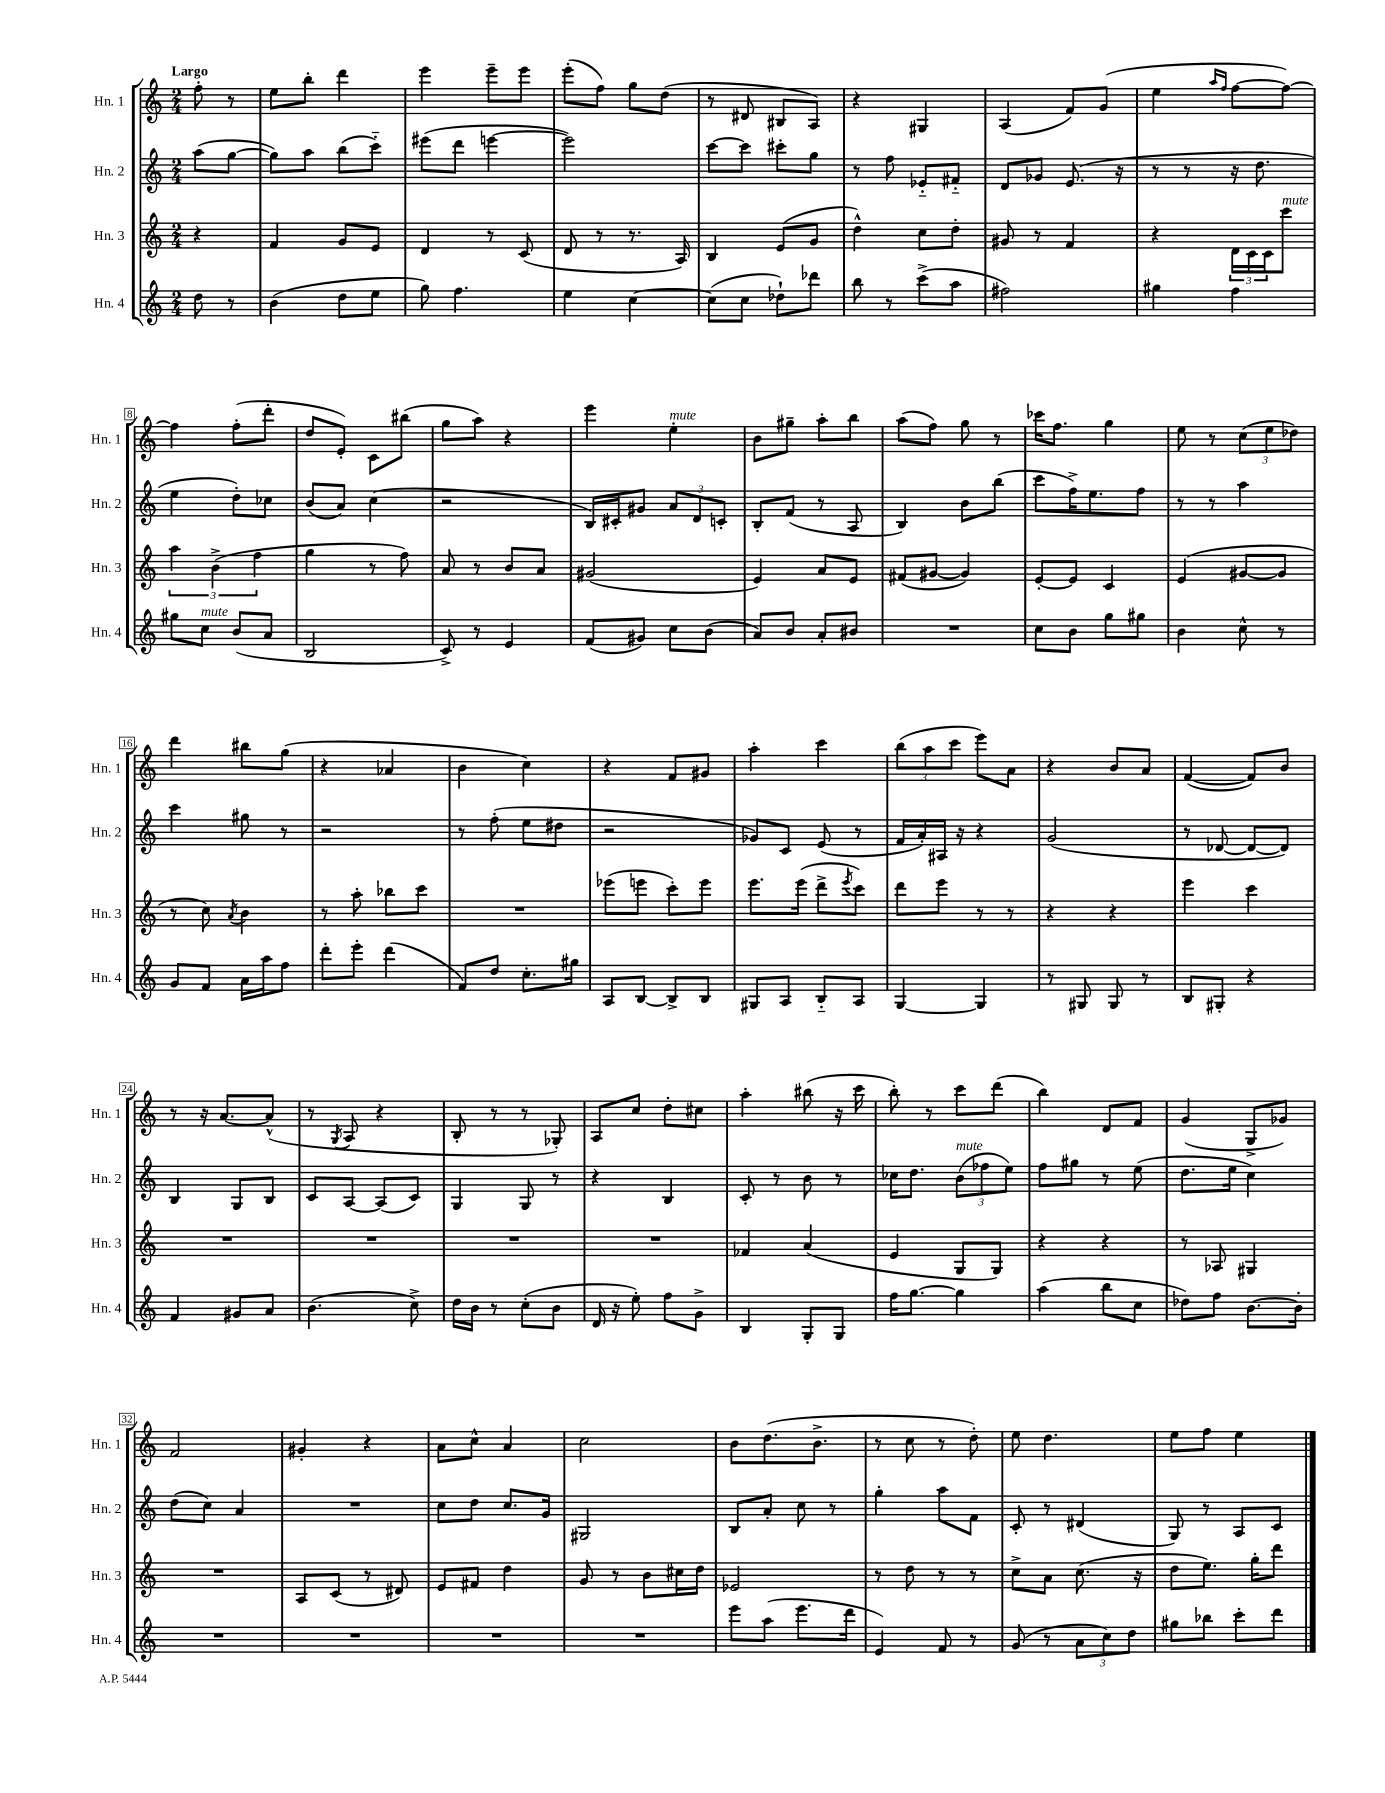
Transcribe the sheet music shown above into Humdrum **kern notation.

**kern	**kern	**kern	**kern
*part4	*part3	*part2	*part1
*staff4	*staff3	*staff2	*staff1
*I"Hn. 4	*I"Hn. 3	*I"Hn. 2	*I"Hn. 1
*I'Hn. 4	*I'Hn. 3	*I'Hn. 2	*I'Hn. 1
*clefG2	*clefG2	*clefG2	*clefG2
*k[]	*k[]	*k[]	*k[]
*M2/4	*M2/4	*M2/4	*M2/4
=	=	=	=
!	!	!	!LO:TX:a:B:t=Largo
8dd\	4r	(8aa\L	8ff'\
8r	.	[8gg\J	8r
=1	=1	=1	=1
(4b\	4f/	8gg\L])	8ee\L
.	.	8aa\J	8bb'\J
8dd\L	8g/L	(8bb\L	4ddd\
8ee\J	8e/J	8ccc\J)	.
=2	=2	=2	=2
8gg\)	4d/	(8eee#X\L	4eee\
4.ff\	.	8ddd\J	.
.	8r	[4eeen\	8eee~\L
.	(8c/	.	8eee\J
=3	=3	=3	=3
4ee\	8d/	2eee\])	(8eee'\L
.	8r	.	8ff\J)
[4cc\	8.r	.	8gg\L
.	.	.	(8dd\J
.	16A/)	.	.
=4	=4	=4	=4
(8cc\L]	4B/	[8ccc\L	8r
8cc\J	.	8ccc\J]	8d#X/
8dd-X`\L)	(8e/L	8ccc#X'\L	8B#X/L
8ddd-X\J	8g/J	8gg\J	8A/J)
=5	=5	=5	=5
8bb\	4dd^^\)	8r	4r
8r	.	8ff\	.
(8ccc^\L	8cc\L	8e-X/L	4G#X/
8aa\J	8dd'\J	8f#X/J	.
=6	=6	=6	=6
2ff#X\)	8g#X/	8d/L	(4A/
.	8r	8g-X/J	.
.	4f/	(8.e/	8f/L)
.	.	.	(8g/J
.	.	16r	.
=7	=7	=7	=7
4gg#X\	4r	8r	4ee\
.	.	8r	.
.	.	.	16qqaa/LL
.	.	.	16qqff/JJ
4ff\	24d\LL	16r	[8ff\L
.	24c\	.	.
.	.	8.dd\	.
.	24c\J	.	.
!	!LO:TX:a:i:t=mute	!	!
.	8ccc\J	.	8ff\J_)
!!LO:LB:g=z
=8	=8	=8	=8
8gg#X\L	6aa\	4ee\	4ff\]
!LO:TX:a:i:t=mute	!	!	!
8cc\J	.	.	.
.	(6b^\	.	.
(8b/L	.	8dd'\L)	(8ff'\L
.	6ff\	.	.
8a/J	.	8cc-X\J	8ddd'\J
=9	=9	=9	=9
2B/	4gg\	(8b/L	8dd/L
.	.	8a/J)	8e'/J)
.	8r	(4cc\	8c\L
.	8ff\)	.	(8bb#X\J
=10	=10	=10	=10
8c^/)	8a/	2r	8gg\L
8r	8r	.	8aa\J)
4e/	8b/L	.	4r
.	8a/J	.	.
=11	=11	=11	=11
(8f/L	(2g#X/	16B/LL)	4eee\
.	.	16c#X'/J	.
8g#X/J)	.	8g#X/J	.
!	!	!	!LO:TX:a:i:t=mute
8cc\L	.	12a/L	4ee'\
.	.	12d/	.
(8b\J	.	.	.
.	.	12cn'/J	.
=12	=12	=12	=12
8a/L)	4e/)	8B'/L	8b\L
8b/J	.	(8f/J	8gg#X~\J
8a'/L	8a/L	8r	8aa'\L
8b#X/J	8e/J	8A/	8bb\J
=13	=13	=13	=13
2r	(8f#X/L	4B/)	(8aa\L
.	[8g#X/J	.	8ff\J)
.	4g#/])	8b\L	8gg\
.	.	(8bb\J	8r
=14	=14	=14	=14
8cc\L	[8e'/L	8ccc\L	16ccc-X\KL
.	.	.	8.ff\J
8b\J	8e/J]	16ff^\K)	.
.	.	8.ee\	.
8gg\L	4c/	.	4gg\
8gg#X\J	.	8ff\J	.
=15	=15	=15	=15
4b\	(4e/	8r	8ee\
.	.	8r	8r
8cc^^\	[8g#X/L	4aa\	(12cc\L
.	.	.	12ee\
8r	8g#/J]	.	.
.	.	.	12dd-X\J)
!!LO:LB:g=z
=16	=16	=16	=16
8g/L	8r	4ccc\	4ddd\
8f/J	8cc\)	.	.
.	8qa/	.	.
16a\LL	4b\	8gg#X\	8bb#X\L
16aa\J	.	.	.
8ff\J	.	8r	(8gg\J
=17	=17	=17	=17
8ddd'\L	8r	2r	4r
8eee'\J	8aa'\	.	.
(4ddd\	8bb-X\L	.	4a-X/
.	8ccc\J	.	.
=18	=18	=18	=18
8f/L)	2r	8r	4b\
8dd/J	.	(8ff'\	.
8.cc'\L	.	8ee\L	4cc\)
.	.	8dd#X\J	.
16gg#X\Jk	.	.	.
=19	=19	=19	=19
8A/L	(8eee-X\L	2r	4r
[8B/J	8eeen\J	.	.
8B^/L]	8ccc'\L)	.	8f/L
8B/J	8eee\J	.	8g#X/J
=20	=20	=20	=20
8G#X/L	8.eee\L	8g-X/L)	4aa'\
8A/J	.	8c/J	.
.	(16eee\Jk	.	.
8B/L	8ddd^\L	(8e/	4ccc\
.	8qeee/	.	.
8A/J	8ccc\J)	8r	.
=21	=21	=21	=21
[4G/	8ddd\L	16f/LL	(12bb\L
.	.	16a'/)	.
.	.	.	12aa\
.	8eee\J	16A#X/JJ	.
.	.	.	12ccc\J
.	.	16r	.
4G/]	8r	4r	8eee\L)
.	8r	.	8a\J
=22	=22	=22	=22
8r	4r	(2g/	4r
8G#X/	.	.	.
8G#/	4r	.	8b/L
8r	.	.	8a/J
=23	=23	=23	=23
8B/L	4eee\	8r	([4f/
8G#X'/J	.	[8d-X/	.
4r	4ccc\	8d-/L_	8f/L])
.	.	8d-/J])	8b/J
!!LO:LB:g=z
=24	=24	=24	=24
4f/	2r	4B/	8r
.	.	.	16r
.	.	.	[8.a/L
8g#X/L	.	8G/L	.
8a/J	.	8B/J	(8a^^/J]
=25	=25	=25	=25
(4.b\	2r	8c/L	8r
.	.	.	8qG/
.	.	[8A/J	8A/
.	.	(8A/L]	4r
8cc^\)	.	8c/J)	.
=26	=26	=26	=26
16dd\LL	2r	4G/	8B'/
16b\JJ	.	.	.
8r	.	.	8r
(8cc'\L	.	8G/	8r
8b\J	.	8r	8G-X'/)
=27	=27	=27	=27
16d/	2r	4r	8A/L
16r	.	.	.
8ee'\)	.	.	8cc/J
8ff\L	.	4B/	8dd'\L
8g^\J	.	.	8cc#X\J
=28	=28	=28	=28
4B/	4f-X/	8c'/	4aa'\
.	.	8r	.
8G'/L	(4a/	8b\	(8bb#X\
8G/J	.	8r	16r
.	.	.	16ccc\
=29	=29	=29	=29
16ff\KL	4e/	16cc-X\KL	8bb'\)
[8.gg\J	.	8.dd\J	.
.	.	.	8r
!	!	!LO:TX:a:i:t=mute	!
4gg\]	8G/L	(12b\L	8ccc\L
.	.	12ff-X\	.
.	8G/J)	.	(8ddd\J
.	.	12ee\J)	.
=30	=30	=30	=30
(4aa\	4r	8ff\L	4bb\)
.	.	8gg#X\J	.
8bb\L	4r	8r	8d/L
8cc\J	.	(8ee\	8f/J
=31	=31	=31	=31
8dd-X\L)	8r	8.dd\L	(4g/
8ff\J	8A-X/	.	.
.	.	16ee\Jk	.
[8.b\L	4G#X/	4cc\)	8G^/L
.	.	.	8g-X/J)
16b'\Jk]	.	.	.
!!LO:LB:g=z
=32	=32	=32	=32
2r	2r	(8dd\L	2f/
.	.	8cc\J)	.
.	.	4a/	.
=33	=33	=33	=33
2r	8A/L	2r	4g#X'/
.	(8c/J	.	.
.	8r	.	4r
.	8d#X/)	.	.
=34	=34	=34	=34
2r	8e/L	8cc\L	8a\L
.	8f#X/J	8dd\J	8cc^^\J
.	4dd\	8.cc/L	4a/
.	.	16g/Jk	.
=35	=35	=35	=35
2r	8g/	2G#X/	2cc\
.	8r	.	.
.	8b\L	.	.
.	16cc#X\L	.	.
.	16dd\JJ	.	.
=36	=36	=36	=36
8eee\L	2e-X/	8B/L	8b\L
(8aa\J	.	8a'/J	(8.dd\
8.eee\L	.	8cc\	.
.	.	.	8.b^\J
.	.	8r	.
16ddd\Jk	.	.	.
=37	=37	=37	=37
4e/)	8r	4gg'\	8r
.	8dd\	.	8cc\
8f/	8r	8aa\L	8r
8r	8r	8f\J	8dd'\)
=38	=38	=38	=38
(8g/	8cc^\L	8c'/	8ee\
8r	8a\J	8r	4.dd\
12a\L	(8.cc\	(4d#X/	.
12cc\)	.	.	.
12dd\J	.	.	.
.	16r	.	.
=39	=39	=39	=39
8gg#X\L	8dd\L	8G/)	8ee\L
8bb-X\J	8.ee\J)	8r	8ff\J
8ccc'\L	.	8A/L	4ee\
.	16gg'\KL	.	.
8ddd\J	8ddd\J	8c/J	.
==	==	==	==
*-	*-	*-	*-
